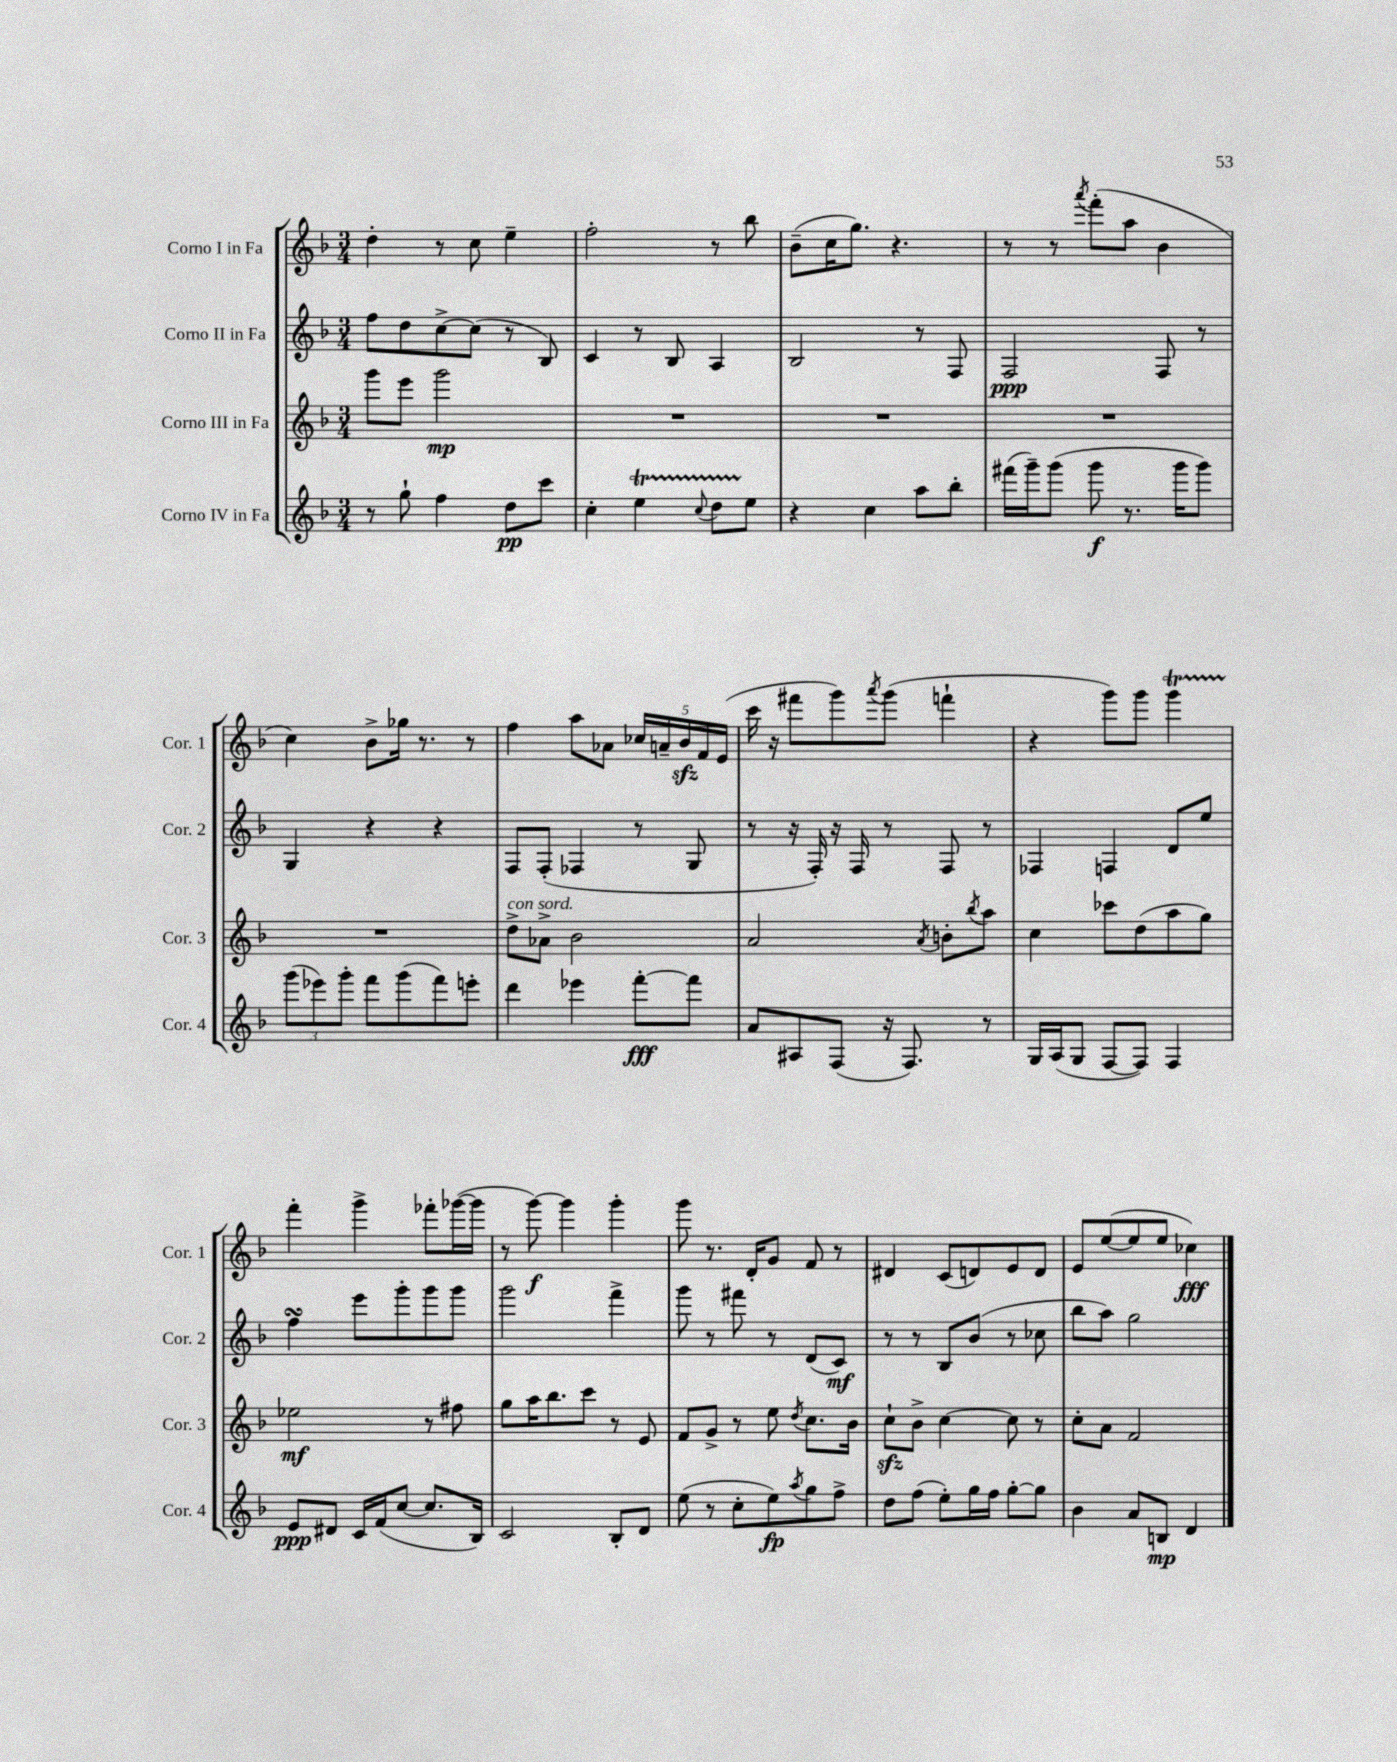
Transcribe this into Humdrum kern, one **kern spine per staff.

**kern	**kern	**kern	**kern
*staff4	*staff3	*staff2	*staff1
*clefG2	*clefG2	*clefG2	*clefG2
*k[b-]	*k[b-]	*k[b-]	*k[b-]
*M3/4	*M3/4	*M3/4	*M3/4
8r	8ggg	8ff	4dd'
8gg`	8eee	8dd	.
4ff	2ggg	[8cc^	8r
.	.	(8cc]	8cc
8dd	.	8r	4ee~
8ccc	.	8B-)	.
=	=	=	=
4cc'	2.r	4c	2ff'
4ee	.	8r	.
.	.	8B-	.
8qqcc	.	.	.
8dd	.	4A	8r
8ee	.	.	8bb-
=	=	=	=
4r	2.r	2B-	(8b-~
.	.	.	16cc
.	.	.	8.gg)
4cc	.	.	.
.	.	.	4.r
8aa	.	8r	.
8bb-'	.	8F	.
=	=	=	=
(16fff#	2.r	2F	8r
16ggg~)	.	.	.
(8ggg	.	.	8r
.	.	.	8qaaa
8ggg	.	.	(8fff'
8.r	.	.	8aa
.	.	8F	4b-
16ggg	.	.	.
8ggg)	.	8r	.
=	=	=	=
(12ggg	2.r	4G	4cc)
12eee-)	.	.	.
12ggg'	.	.	.
8fff	.	4r	8b-^
(8ggg	.	.	16gg-
.	.	.	8.r
8fff)	.	4r	.
8eee'	.	.	8r
=	=	=	=
4ddd	8dd^	8F	4ff
.	8a-^	(8F'	.
4eee-	2b-	4F-	8aa
.	.	.	8a-
[8fff'	.	8r	20cc-
.	.	.	20a~
.	.	.	20b-
8fff]	.	8G	.
.	.	.	20f
.	.	.	(20e
=	=	=	=
8a	2a	8r	16ccc
.	.	.	16r
8A#	.	16r	8fff#
.	.	16F')	.
(8F	.	16r	8ggg)
.	.	16F	.
.	.	.	8qaaa
16r	.	8r	(8ggg
8.F)	.	.	.
.	8qa	.	.
.	8b'	8F	4fff`
.	8qbb-	.	.
8r	8aa	8r	.
=	=	=	=
16G	4cc	4F-	4r
(16A	.	.	.
8G	.	.	.
[8F	8ccc-	4F	8ggg)
8F])	(8dd	.	8ggg
4F	8aa	8d	4ggg
.	8gg)	8ee	.
=	=	=	=
8e	2ee-	4ff	4fff'
8d#	.	.	.
16c	.	8eee	4ggg^
(16f	.	.	.
[8cc	.	8ggg'	.
8.cc]	8r	8ggg	8fff-'
.	8ff#	8ggg	([16ggg-
16B-)	.	.	16ggg-]
=	=	=	=
2c	8gg	2ggg	8r
.	16aa	.	[8ggg)
.	8.bb-	.	.
.	.	.	4ggg]
.	8ccc	.	.
8B-'	8r	4fff^	4ggg'
8d	8e	.	.
=	=	=	=
(8ee	8f	8ggg	8ggg
8r	8g^	8r	8.r
8cc'	8r	8fff#	.
.	.	.	16d'
8ee)	8ee	8r	8g
8qaa	8qdd	.	.
8gg	8.cc	(8d	8f
8ff^	.	8c)	8r
.	16b-	.	.
=	=	=	=
8dd	8cc`	8r	4d#
(8ff	8b-^	8r	.
8ee')	[4cc	8B-	(8c
16gg	.	(8b-	8d)
16ff	.	.	.
[8gg'	8cc]	8r	8e
8gg]	8r	8cc-	8d
=	=	=	=
4b-	8cc'	8bb-	8e
.	8a	8aa)	([8ee
8a	2f	2gg	8ee]
8B	.	.	8ee
4d	.	.	4cc-)
==	==	==	==
*-	*-	*-	*-
